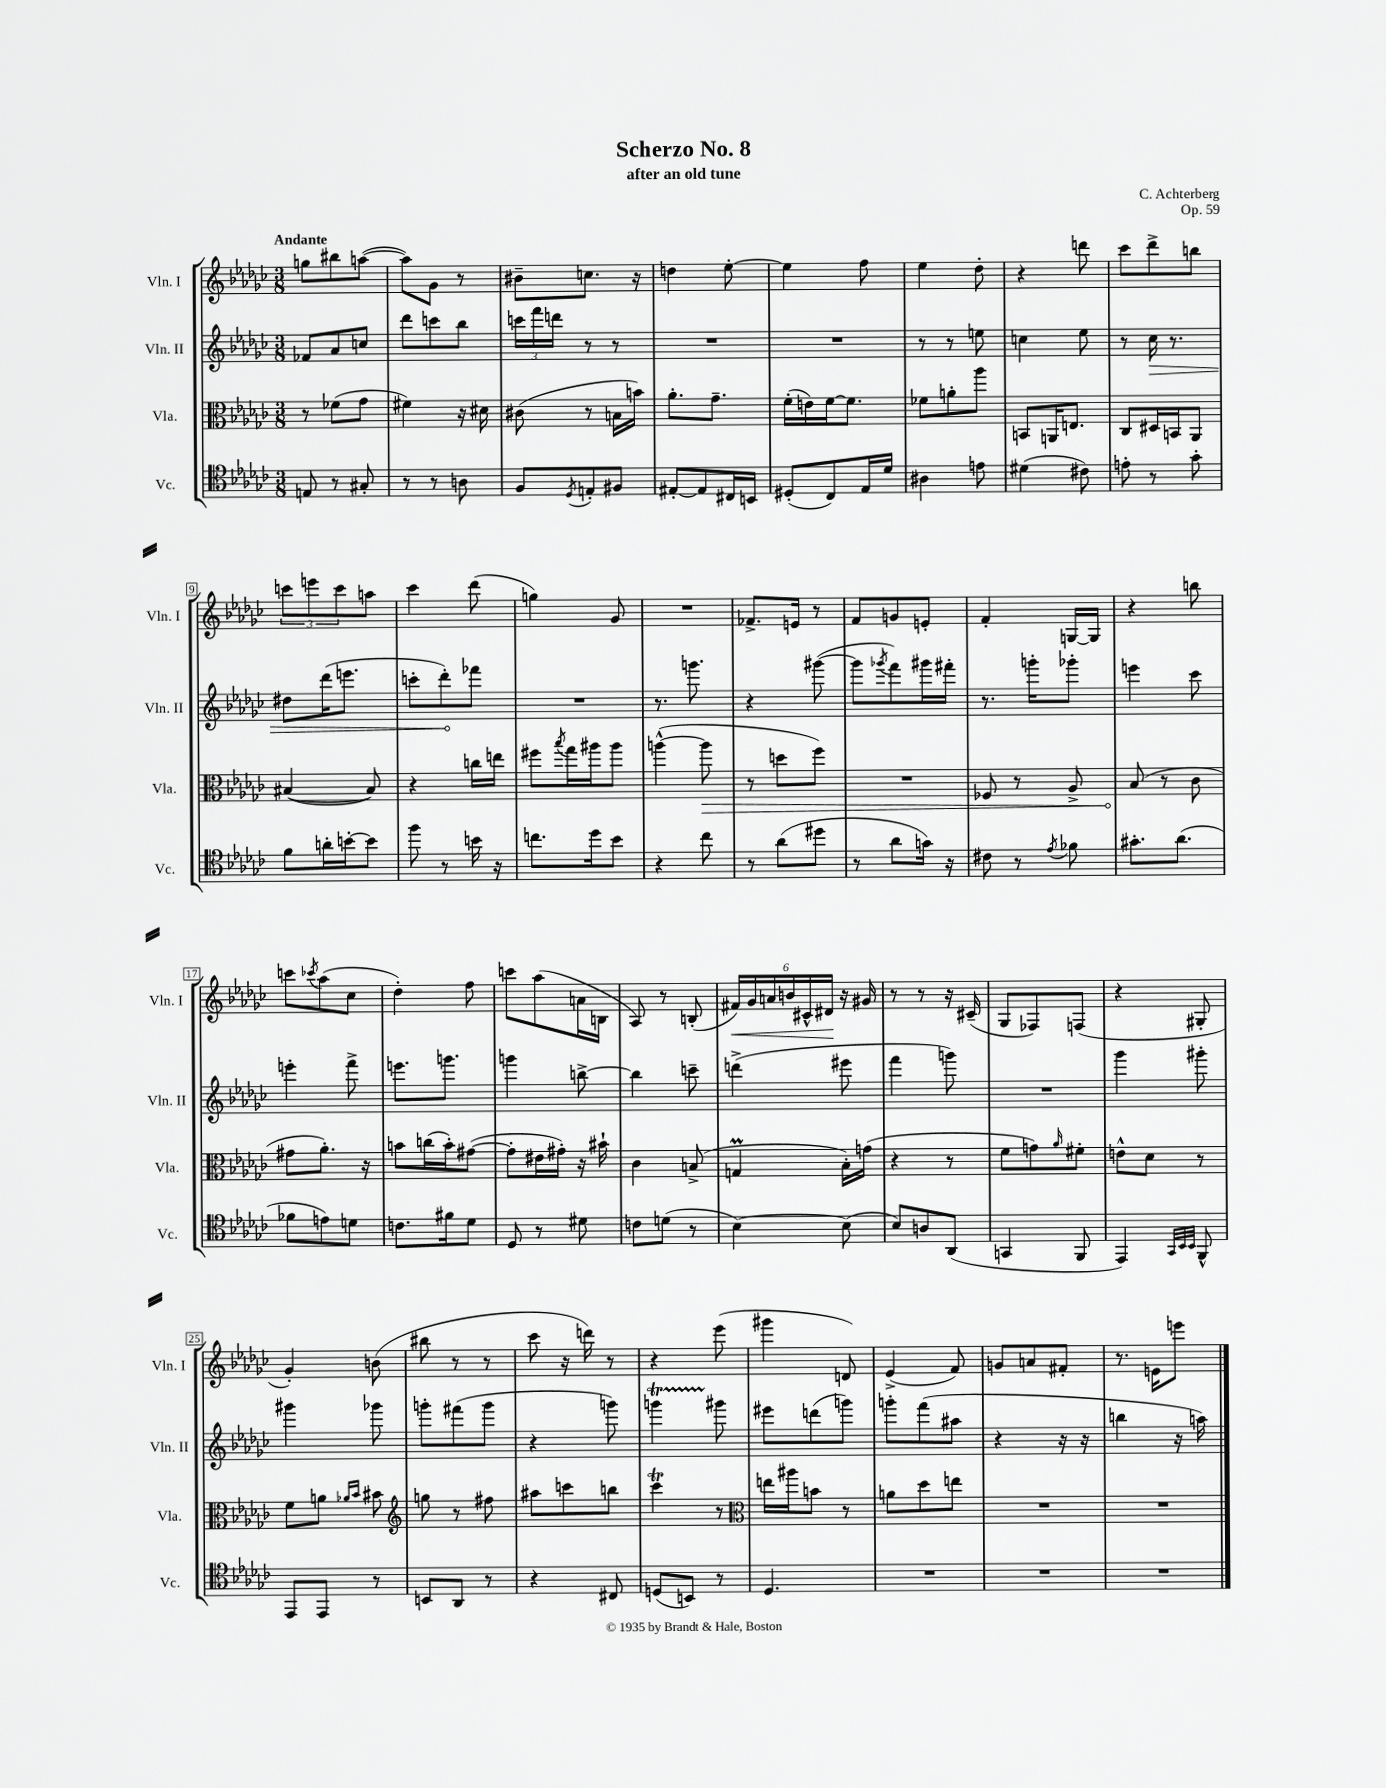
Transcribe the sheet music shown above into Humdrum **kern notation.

**kern	**kern	**kern	**kern
*staff4	*staff3	*staff2	*staff1
*clefC4	*clefC3	*clefG2	*clefG2
*k[b-e-a-d-g-c-]	*k[b-e-a-d-g-c-]	*k[b-e-a-d-g-c-]	*k[b-e-a-d-g-c-]
*M3/8	*M3/8	*M3/8	*M3/8
8E	8r	8f-	8gg
8r	(8f-	8a-	8bb#
8G#'	8g-	8cc	([8aa
=	=	=	=
8r	4f#)	8ddd-	8aa])
8r	.	8ccc	8g-
8A	16r	8bb-	8r
.	16d#	.	.
=	=	=	=
8F	(8c#	24ccc	8b#~
.	.	24fff	.
.	.	24ddd	.
8qD-	.	.	.
8E'	8r	8r	8.cc
8F#	16B	8r	.
.	16b)	.	16r
=	=	=	=
[8E#'	8.a-'	4.r	4dd
8E#]	.	.	.
.	8.g-~	.	.
16C#	.	.	[8ee-'
16BB	.	.	.
=	=	=	=
(8D#'	(16f'	4.r	4ee-]
.	16e)	.	.
8C-)	[16f	.	.
.	8.f]	.	.
16E-	.	.	8ff
16d-	.	.	.
=	=	=	=
4A#	8f-	8r	4ee-
.	8a'	8r	.
8e	8aa-	8ee	8dd-'
=	=	=	=
(4d#	8BB	4cc	4r
.	16AA	.	.
.	8.E	.	.
8c#)	.	8ee-	8ddd
=	=	=	=
8e'	8C-	8r	8ccc-
8r	16D#	16cc-	8ddd-^
.	16BB	8.r	.
8g-'	8AA-	.	8bb
=	=	=	=
8f	([4B#	8dd#	12ccc
.	.	.	12eee
16a'	.	(16ddd-	.
.	.	.	12ccc
[16b'	.	8.eee	.
8b]	8B#])	.	8aa
=	=	=	=
8ff	4r	8ccc'	4ccc-
8r	.	8ddd-')	.
16b	16cc	8fff-	(8ddd-
16r	16ee	.	.
=	=	=	=
8.cc	8ff#	4.r	4gg)
.	8qbb-	.	.
.	16gg-	.	.
16dd-	16aa#	.	.
8b-	8aa#	.	8g-
=	=	=	=
4r	([4aa^^	8.r	4.r
.	.	8.ggg	.
8cc-	8aa]	.	.
=	=	=	=
8r	8r	4r	8.f-^
(8a-	8dd	.	.
.	.	.	16e
8dd#	8ff)	([8ggg#	8r
=	=	=	=
8r	4.r	8ggg#]	8f
.	.	8qggg-	.
8a-	.	8fff)	8g
16g)	.	16ggg#	8e'
16r	.	16fff#'	.
=	=	=	=
8c#	8F-	8.r	4f'
8r	8r	.	.
.	.	16ggg'	.
8qe-	.	.	.
8f-	8A-^	8ggg-'	[16G
.	.	.	16G]
=	=	=	=
8.g#'	(8B-	4eee	4r
.	8r	.	.
(8.a-	.	.	.
.	8c-	8ccc-	8bb
=	=	=	=
8f-	8g#	4eee'	8ccc
.	.	.	8qccc-
8e)	8.a-')	.	(8aa-
8d	.	8fff^	8cc-
.	16r	.	.
=	=	=	=
8.c	8b	8.eee	4dd-')
.	(16cc	.	.
16f#	16b')	8.ggg	.
8d-	([8g#	.	8ff
=	=	=	=
8D-	8g#']	4ggg	8ccc
8r	16e#	.	(8aa-
.	16g#')	.	.
8d#	16r	[8bb^	16a
.	16b#`	.	16B
=	=	=	=
8c	4c-	4bb]	8A-)
(8d	.	.	8r
8r	(8B^	8ccc~	(8B'
=	=	=	=
[4B-)	4G	(4ddd^	24f#)
.	.	.	24g-
.	.	.	24a
.	.	.	24b
.	.	.	24c#^^
.	.	.	24d#
(8B-]	16B-')	8eee#	16r
.	(16g	.	16g#
=	=	=	=
8B-)	4r	4fff	8r
8A	.	.	8r
(8AA-	8r	8ggg)	16r
.	.	.	(16c#~
=	=	=	=
4GG	8f	4.r	8G-
.	8g)	.	8F-)
.	16qqa-	.	.
8FF	8f#'	.	(8F
=	=	=	=
4EE-)	8e^^	4ggg-	4r
.	8d-	.	.
32qqGG-	.	.	.
32qqBB-	.	.	.
32qqBB-	.	.	.
8FF^^	8r	8ggg#'	8G#'
=	=	=	=
8EE-	8f	4ggg#	4g-')
8EE-	8a	.	.
.	16qqa-	.	.
.	16qqb-	.	.
8r	8b#	8ggg-	(8b
=	=	=	=
*	*clefG2	*	*
8BB	8gg	8ggg'	8bb#
8AA-	8r	(8fff#	8r
8r	8ff#	8ggg	8r
=	=	=	=
4r	8aa#	4r	8ccc-
.	8ccc	.	16r
.	.	.	16ddd)
8C#	8bb	8ggg)	8r
=	=	=	=
(8D	4ccc-	4ggg	4r
8BB)	.	.	.
8r	8r	8ggg#	(8eee-
=	=	=	=
*	*clefC3	*	*
4.D-	16ee	8eee#	4ggg#
.	16aa#	.	.
.	8b	(8ddd	.
.	8r	8ggg)	8d)
=	=	=	=
4.r	8a	8ggg'	(4e-^
.	8dd-	(8fff	.
.	8ee	8aa#	8f)
=	=	=	=
4.r	4.r	4r	8g
.	.	.	8a
.	.	16r	8f#'
.	.	16r	.
=	=	=	=
4.r	4.r	4bb	8.r
.	.	.	16e
.	.	16r	8eee
.	.	16aa)	.
==	==	==	==
*-	*-	*-	*-
